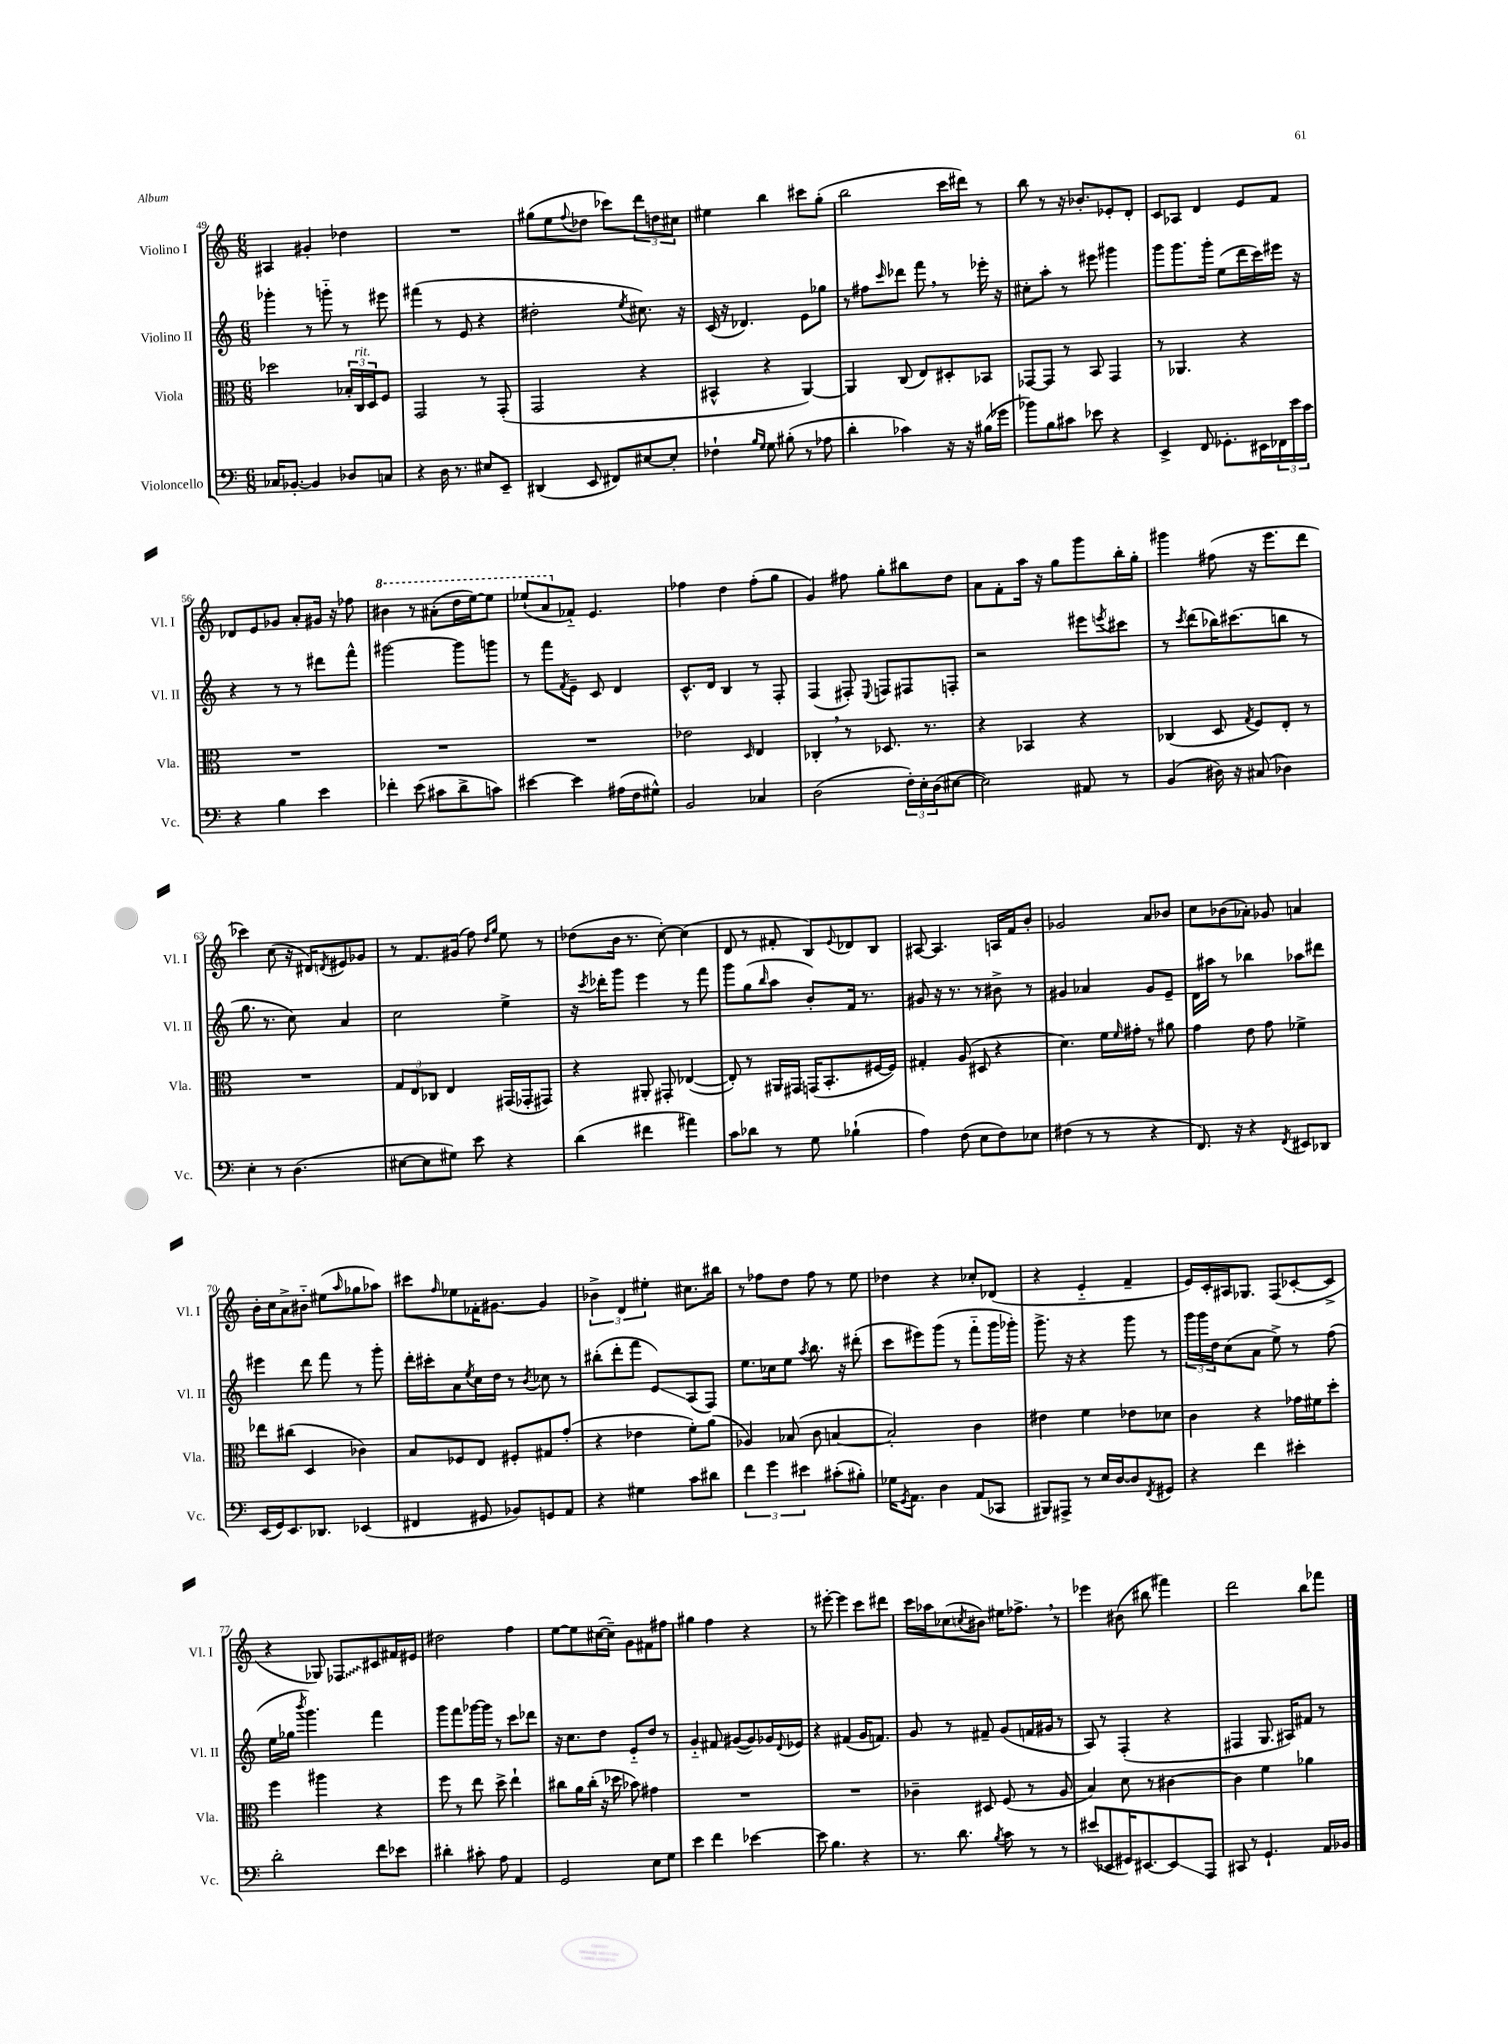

**kern	**kern	**kern	**kern
*staff4	*staff3	*staff2	*staff1
*clefF4	*clefC3	*clefG2	*clefG2
*k[]	*k[]	*k[]	*k[]
*M6/8	*M6/8	*M6/8	*M6/8
16C-	2dd-	4ggg-'	4A#
[8.BB-'	.	.	.
4BB-]	.	8r	4g#'
.	.	8ggg'~	.
8D-	24B-'	8r	4dd-
.	24C	.	.
.	24D	.	.
8C	8F	8eee#	.
=	=	=	=
4r	2GG	(4fff#	2.r
16D	.	8r	.
8.r	.	.	.
.	.	8e	.
8E#	8r	4r	.
8EE~	(8GG'	.	.
=	=	=	=
(4DD#	2GG	2dd#'	(8gg#
.	.	.	8ee
.	.	.	8qqff
8EE	.	.	8dd-
8FF#)	.	.	8ccc-)
.	.	8qee	.
[8E#	4r	8.cc#)	12ddd
.	.	.	12dd
8E#']	.	.	.
.	.	.	12cc#
.	.	16r	.
=	=	=	=
4F-`	4BB#^^	(16c	4ee#
.	.	16r	.
.	.	4.d-)	.
16qqB	.	.	.
16qqG	.	.	.
8G	4r	.	4bb
(8B#'	.	.	.
8r	[4AA)	8e	8ccc#
8A-	.	8gg-	(8gg'
=	=	=	=
4d'	4AA]	8r	2bb
.	.	8ff#	.
.	.	16qqccc	.
4c-)	(8C	8ddd-	.
.	8E)	8fff	.
16r	8D#'	8r	16ccc
16r	.	.	16ddd#)
(16B#	8BB-	16eee-'	8r
16g-	.	16r	.
=	=	=	=
8b-)	[8GG-	8cc#'	8bb
8B	8GG-]	8aa'	8r
8c#	8r	8r	16r
.	.	.	8.b-'
8e-	8BB	8eee#	.
4r	4GG-	4ggg#	8e-'
.	.	.	8d'
=	=	=	=
4EE^	8r	8ggg	8c
.	4.AA-	8.ggg	8A-
8FF	.	.	4d
.	.	16ggg'	.
8.GG-'	.	(8ee	.
.	4r	16ddd	8e
16EE#	.	16ccc)	.
24FF-	.	16eee#	8f
24e	.	.	.
.	.	16r	.
24c	.	.	.
=	=	=	=
4r	2.r	4r	8d-
.	.	.	8e
4B	.	8r	8g-
.	.	8r	8a'
4e	.	8ddd#	16g#
.	.	.	16r
.	.	8fff^^	8ff-
=	=	=	=
4f-'	2.r	[2ggg#	4bb#
(8e	.	.	8r
8c#	.	.	(8aa#'
8d^	.	8ggg#]	16ddd
.	.	.	[16eee)
8c)	.	8ggg	8eee]
=	=	=	=
[4e#	2.r	8r	(8eee-`
.	.	8fff	8aa
.	.	8qf	.
4e#]	.	8e~	8f-'~)
.	.	8c	4.e
(16A#	.	4d	.
16F	.	.	.
8G#^^)	.	.	.
=	=	=	=
2BB	2e-	8.c^^	4ff-
.	.	16d	.
.	.	4B	4dd
.	16qqD	.	.
4C-	4E	8r	(8ff-'
.	.	8F'	8gg
=	=	=	=
(2D	4C-'	(4F	4g)
.	8r	8F#')	8ff#
.	.	8qqE	.
.	8.D-	8F	8gg'
24F')	.	8F#	8bb#
24E'	.	.	.
.	8.r	.	.
(24D	.	.	.
[8E#	.	8F'	8dd
=	=	=	=
2E#])	4r	2r	8a
.	.	.	8f'
.	4BB-	.	16aa
.	.	.	16r
.	.	.	8gg
8AA#	4r	8eee#	8ggg
.	.	8qeee	.
8r	.	8ccc#	16bb'
.	.	.	16gg'
=	=	=	=
(4BB	(4C-	8r	4ggg#
.	.	8qccc	.
.	.	(8ddd	.
16D#)	8D	16bb-)	(8ff#
16r	.	(8.ccc#	.
.	8qG	.	.
(8C#	8F)	.	16r
.	.	.	8.eee
4D-)	8E'	8bb	.
.	8r	8r	8ddd
=	=	=	=
4E'	2.r	8.gg	4ccc-)
.	.	8.r	.
8r	.	.	(8cc
(4.D	.	8cc)	16r
.	.	.	16d#)
.	.	.	8qd
.	.	4a	8e#
.	.	.	8g-
=	=	=	=
[8E#	12G	2cc	8r
.	12E	.	.
8E#]	.	.	8.f
.	12C-	.	.
8G#)	4E	.	.
.	.	.	(16g#
8e	.	.	8ff)
.	.	.	16qqdd
.	.	.	16qqgg
4r	(16GG#	4ee^	8ee
.	16GG-'	.	.
.	8GG#)	.	8r
=	=	=	=
(4d	4r	16r	(8dd-
.	.	8qccc	.
.	.	16ddd-'	.
.	.	8ggg	16b
.	.	.	8.r
4f#	8AA#'	4eee	.
.	8GG#'	.	[8cc')
4a#)	([4E-	8r	(4cc]
.	.	8fff	.
=	=	=	=
8c	8E-'])	8ggg	8d
8d-	8r	(8gg	8r
.	.	16qqbb	.
8r	16AA#	8aa	8f#'
.	16GG#	.	.
8G	(16GG	8b')	8B)
.	8.BB'	.	.
.	.	.	8qqe
(4B-`	.	16f	8d-
.	.	8.r	.
.	[16F#	.	8B
.	16F#])	.	.
=	=	=	=
4A)	4G#'	8g#	[8A#
.	.	16r	4.A#]
.	.	8.r	.
(8F	(8A	.	.
8E	8D#	8r	.
8F)	4r	8b#^	16A
.	.	.	16f
8E-	.	8r	8b'
=	=	=	=
(4F#	4.d)	4g#	2g-
8r	.	4a-	.
8r	16f	.	.
.	16qqf	.	.
.	16g#'	.	.
4r	8r	8g#	8a
.	8a#	8e~	8b-
=	=	=	=
8.FF)	4g	16d	8cc
.	.	16aa#	.
.	.	8r	(8b-
16r	.	.	.
4r	8e	4bb-	8a-')
.	8g	.	8g-
8qFF	.	.	.
8EE#	4f-^	8aa-	4a
8DD-	.	8ddd#	.
=	=	=	=
(16EE	8ee-	4eee#	16b'
16GG)	.	.	16cc
8.EE	(8cc#	.	8a^
.	4D	8ddd	8b#'~
8.DD-	.	.	.
.	.	8fff	(8ee#
.	.	.	16qqaa
(4EE-	4c-)	8r	8gg-
.	.	8ggg'	8aa-)
=	=	=	=
4FF#	8B	16ddd'	8ccc#
.	.	16ccc#'	.
.	.	.	16qqff
.	8F-	8a	8ee-
.	.	8qee	.
8GG#	8E	16cc	16f-'
.	.	16dd	[8.g#
8BB-)	8F#'	8r	.
.	.	8qb	.
8GG	8G#	8cc-	4g#]
8AA	(8g'	8r	.
=	=	=	=
4r	4r	(8bb#'	6b-^
.	.	8ddd'	.
.	.	.	6d
4G#	4e-	8fff	.
.	.	.	6ee#'
.	.	8e)	.
8c	8f')	(8A	8.cc#
8d#	(8a	8F)	.
.	.	.	16bb#
=	=	=	=
6f	4A-)	8.ee	8r
.	.	.	8ff-
6g	.	.	.
.	.	16cc-	.
.	(8B-	8ee	8dd
6e#	.	.	.
.	.	8qaa	.
.	8c	8.bb	8ff-
(8c#'	[4B	.	8r
.	.	16r	.
8B#')	.	(8ddd#'	8ee
=	=	=	=
16G-	2B'])	8ccc	4dd-
8qGG	.	.	.
8.AA	.	.	.
.	.	8eee#)	.
4D	.	(8ggg	4r
.	.	8r	.
(8AA	4c	8fff'~	8cc-'
8CC-	.	16ggg	(8d-
.	.	16ggg-')	.
=	=	=	=
8BBB#)	4e#	8.ggg^	4r
8AAA#^	.	.	.
.	.	16r	.
8r	4f	4r	4e'~
16E	.	.	.
[16D	.	.	.
8D]	8e-	8ggg	4f~
8qFF	.	.	.
8GG#	8d-	8r	.
=	=	=	=
4r	4c	24ggg	16e)
.	.	24ggg	.
.	.	.	16c'
.	.	24dd	.
.	.	(8cc	16A#
.	.	.	8.G-
4f	4r	8a	.
.	.	8ee^)	(8F
4e#'	16g-	8r	[8c-'
.	16f#	.	.
.	8dd'	(8ff	8c-^]
=	=	=	=
2d'	4ff	16ee	4r
.	.	16gg-	.
.	.	8qbbb	.
.	.	4.ggg)	.
.	4aa#	.	8G-)
.	.	.	8F-
8f	4r	4fff	8c#
8e-	.	.	16f#
.	.	.	16e#
=	=	=	=
4d#'	8ff	8ggg	2dd#
.	8r	8fff	.
8c#'	8ee	[16ggg-	.
.	.	16ggg-]	.
8A	8dd^	8r	.
4AA	4ee`	8ccc	4ff
.	.	8ddd-	.
=	=	=	=
2GG	8cc#	16r	[8ee
.	.	8.cc	.
.	16a	.	8ee]
.	(16cc#'	.	.
.	16r	8dd	([16cc#
.	16dd-	.	16cc#~])
.	8b-)	8e'~	8g
8E	4g#	8dd	8f#
8G	.	8r	8ff#
=	=	=	=
4e	2.r	4g'~	4gg#
4f	.	8f#	4ff
.	.	([8g#	.
[4e-	.	8g#])	4r
.	.	16g-	.
.	.	8qqd	.
.	.	16e-	.
=	=	=	=
8e-]	2.r	4r	8r
4.B	.	.	[8eee#'
.	.	(4f#	4eee#]
4r	.	16g	8ccc
.	.	8.f)	.
.	.	.	8ddd#
=	=	=	=
8.r	4c-~	8g	16ccc
.	.	.	16aa-
.	.	8r	(8cc-
8.d	.	.	.
.	.	.	8qcc
.	8D#	8f#~	8b#)
8qB	.	.	.
8c	(8F	(8g	16ee#
.	.	.	8.ff-^
8r	8r	16f	.
.	.	16g#	.
8r	8A	8r	8r
=	=	=	=
(8e#	4B)	8A)	4eee-
8EE-	.	8r	.
16GG#)	8d	(4F'	(8b#
[8.EE#	.	.	.
.	8r	.	8bb#
8EE#]	[4c#	4r	4fff#)
8AAA	.	.	.
=	=	=	=
8CC#	4c#]	4F#	2ddd
8r	.	.	.
4.GG`	4f	8.G	.
.	.	16A#)	.
.	4a-	8f#	8bb
16AA	.	8r	8fff-
16BB-	.	.	.
==	==	==	==
*-	*-	*-	*-
